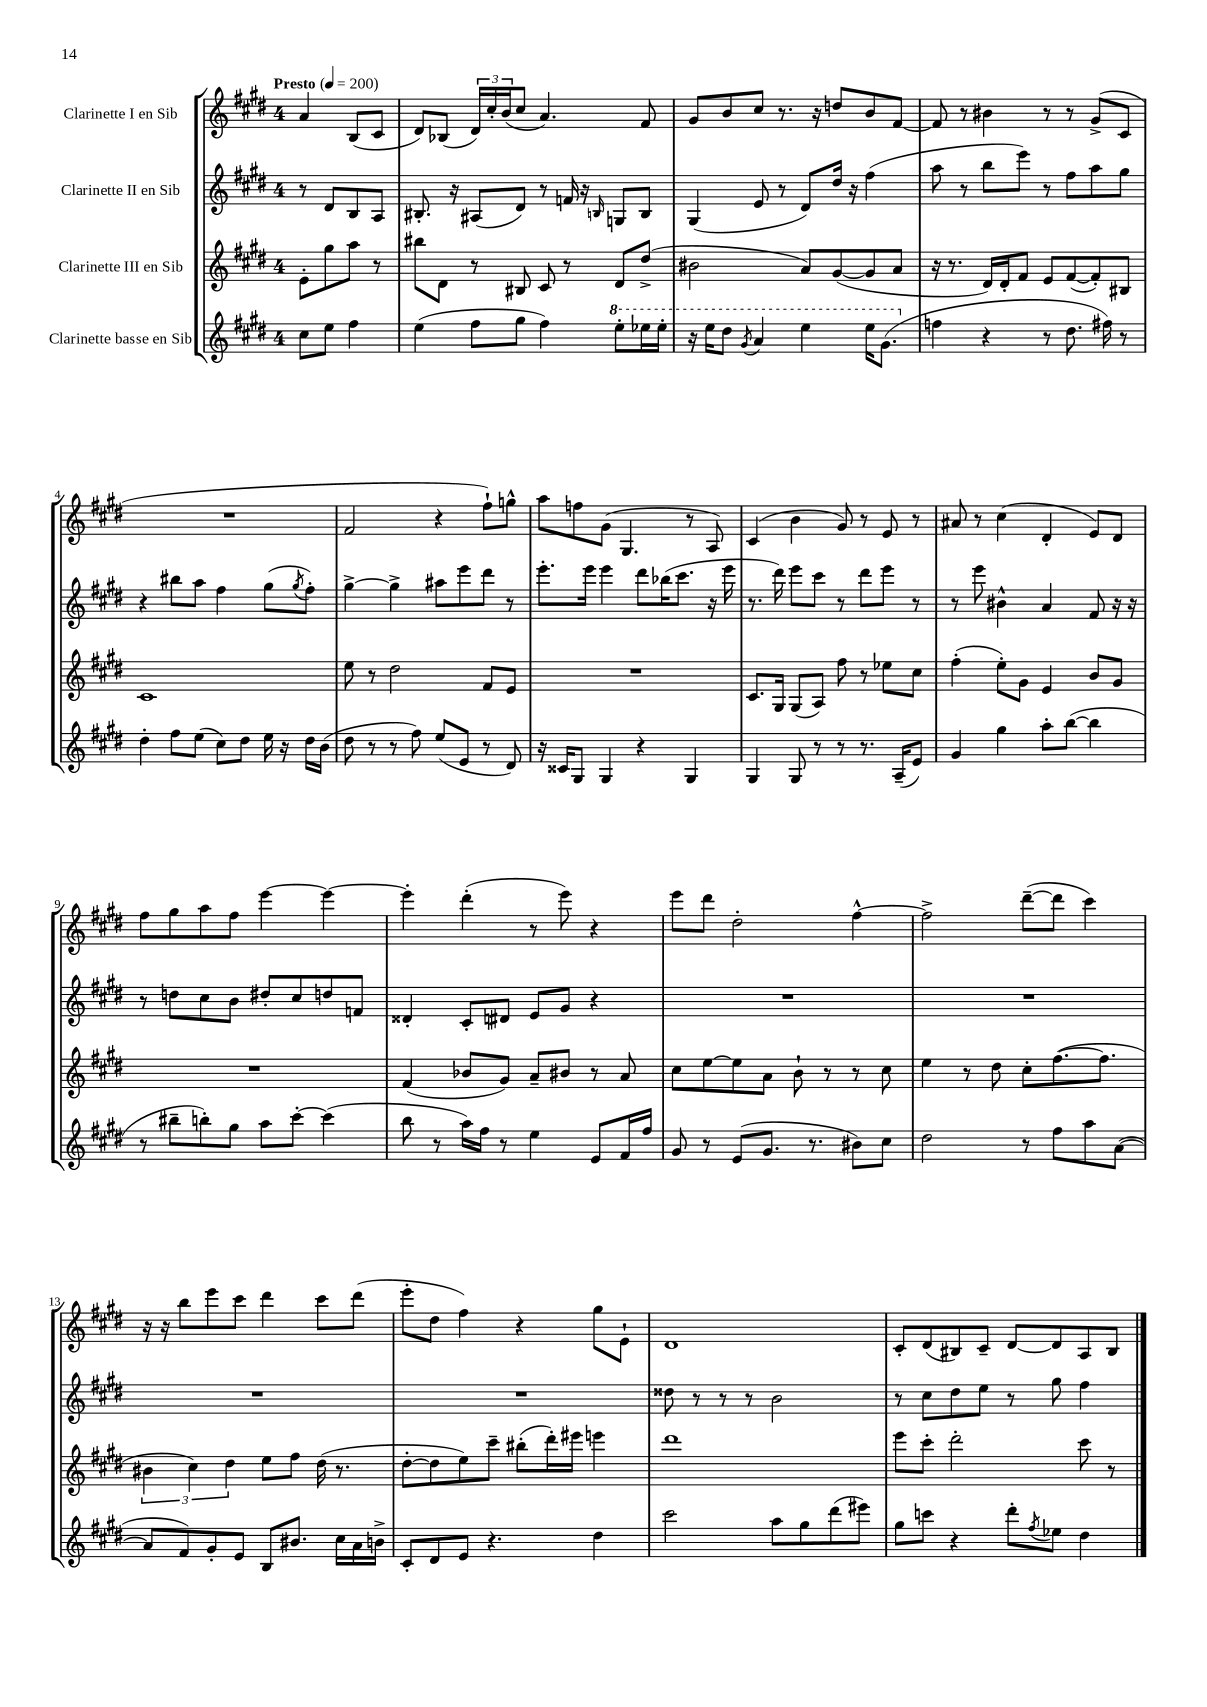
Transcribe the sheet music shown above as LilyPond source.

<<
\new StaffGroup <<
\new Staff = "s0" \with { instrumentName = "Clarinette I en Sib" } {
    \clef treble \key e \major \once \override Staff.TimeSignature.style = #'single-digit \time 4/4 \partial 2 \tempo "Presto" 4 = 200
    a'4 b8( cis'8 |
    dis'8) bes8( \tuplet 3/2 { dis'16) cis''16-. b'16( } cis''8 a'4.) fis'8 |
    gis'8 b'8 cis''8 r8. r16 d''8 b'8 fis'8~ |
    fis'8 r8 bis'4 r8 r8 gis'8->( cis'8 |
    R1 |
    fis'2 r4 fis''8-!) g''8-^ |
    a''8 f''8 gis'8( gis4. r8 a8) |
    cis'4( b'4 gis'8) r8 e'8 r8 |
    ais'8 r8 cis''4( dis'4-. e'8) dis'8 |
    fis''8 gis''8 a''8 fis''8 e'''4~ e'''4~ |
    e'''4-. dis'''4-.( r8 e'''8) r4 |
    e'''8 dis'''8 dis''2-. fis''4~-^ |
    fis''2-> dis'''8~--( dis'''8 cis'''4) |
    r16 r16 b''8 e'''8 cis'''8 dis'''4 cis'''8 dis'''8( |
    e'''8-. dis''8 fis''4) r4 gis''8 e'8-! |
    dis'1 |
    cis'8-. dis'8( bis8) cis'8-- dis'8~ dis'8 a8 bis8 \bar "|." |
}
\new Staff = "s1" \with { instrumentName = "Clarinette II en Sib" } {
    \clef treble \key e \major \once \override Staff.TimeSignature.style = #'single-digit \time 4/4 \partial 2
    r8 dis'8 b8 a8 |
    bis8.-. r16 ais8( dis'8) r8 f'16 r16 \grace { b16 } g8 b8 |
    gis4( e'8 r8 dis'8) dis''16 r16 fis''4( |
    a''8 r8 b''8 e'''8) r8 fis''8 a''8 gis''8 |
    r4 bis''8 a''8 fis''4 gis''8( \acciaccatura { gis''8 } fis''8-.) |
    gis''4~-> gis''4-> ais''8 e'''8 dis'''8 r8 |
    e'''8.-. e'''16 e'''4 dis'''8 bes''16( cis'''8. r16 e'''16 |
    r8. dis'''16) e'''8 cis'''8 r8 dis'''8 e'''8 r8 |
    r8 e'''8 bis'4-^ a'4 fis'8 r16 r16 |
    r8 d''8 cis''8 b'8 dis''8-. cis''8 d''8 f'8 |
    disis'4-. cis'8-. dis'8 e'8 gis'8 r4 |
    R1 |
    R1 |
    R1 |
    R1 |
    disis''8 r8 r8 r8 b'2 |
    r8 cis''8 dis''8 e''8 r8 gis''8 fis''4 \bar "|." |
}
\new Staff = "s2" \with { instrumentName = "Clarinette III en Sib" } {
    \clef treble \key e \major \once \override Staff.TimeSignature.style = #'single-digit \time 4/4 \partial 2
    e'8-. gis''8 a''8 r8 |
    bis''8 dis'8 r8 bis8 cis'8 r8 dis'8 dis''8->( |
    bis'2 a'8) gis'8~( gis'8 a'8 |
    r16 r8. dis'16) dis'16-. fis'8 e'8 fis'8~( fis'8-.) bis8 |
    cis'1 |
    e''8 r8 dis''2 fis'8 e'8 |
    R1 |
    cis'8. gis16 gis8( a8) fis''8 r8 ees''8 cis''8 |
    fis''4-.( e''8-.) gis'8 e'4 b'8 gis'8 |
    R1 |
    fis'4( bes'8 gis'8) a'8-- bis'8 r8 a'8 |
    cis''8 e''8~ e''8 a'8 b'8-! r8 r8 cis''8 |
    e''4 r8 dis''8 cis''8-. fis''8.~( fis''8. |
    \tuplet 3/2 { bis'4 cis''4) dis''4 } e''8 fis''8 dis''16( r8. |
    dis''8~-. dis''8 e''8) cis'''8-- bis''8-.( dis'''16-.) eis'''16 e'''4 |
    dis'''1 |
    e'''8 cis'''8-. dis'''2-. cis'''8 r8 \bar "|." |
}
\new Staff = "s3" \with { instrumentName = "Clarinette basse en Sib" } {
    \clef treble \key e \major \once \override Staff.TimeSignature.style = #'single-digit \time 4/4 \partial 2
    cis''8 e''8 fis''4 |
    e''4( fis''8 gis''8 fis''4) \ottava #1 e'''8-. ees'''16 ees'''16-. |
    r16 e'''16 dis'''8 \acciaccatura { gis''8 } a''4 e'''4 e'''16 gis''8.( \ottava #0 |
    f''4 r4 r8 dis''8. fis''16) r8 |
    dis''4-. fis''8 e''8( cis''8) dis''8 e''16 r16 dis''16 b'16( |
    dis''8 r8 r8 fis''8) e''8( e'8 r8 dis'8) |
    r16 cisis'16 gis8 gis4 r4 gis4 |
    gis4 gis8 r8 r8 r8. a16--( e'8) |
    gis'4 gis''4 a''8-. b''8~( b''4 |
    r8 bis''8-- b''8-.) gis''8 a''8 cis'''8~-. cis'''4( |
    b''8 r8 a''16) fis''16 r8 e''4 e'8 fis'16 fis''16 |
    gis'8 r8 e'8( gis'8. r8. bis'8) cis''8 |
    dis''2 r8 fis''8 a''8 a'8~( |
    a'8 fis'8) gis'8-. e'8 b8 bis'8. cis''16 a'16 b'16-> |
    cis'8-. dis'8 e'8 r4. dis''4 |
    cis'''2 a''8 gis''8 dis'''8( eis'''8) |
    gis''8 c'''8 r4 dis'''8-. \acciaccatura { fis''8 } ees''8 dis''4 \bar "|." |
}
>>
>>
